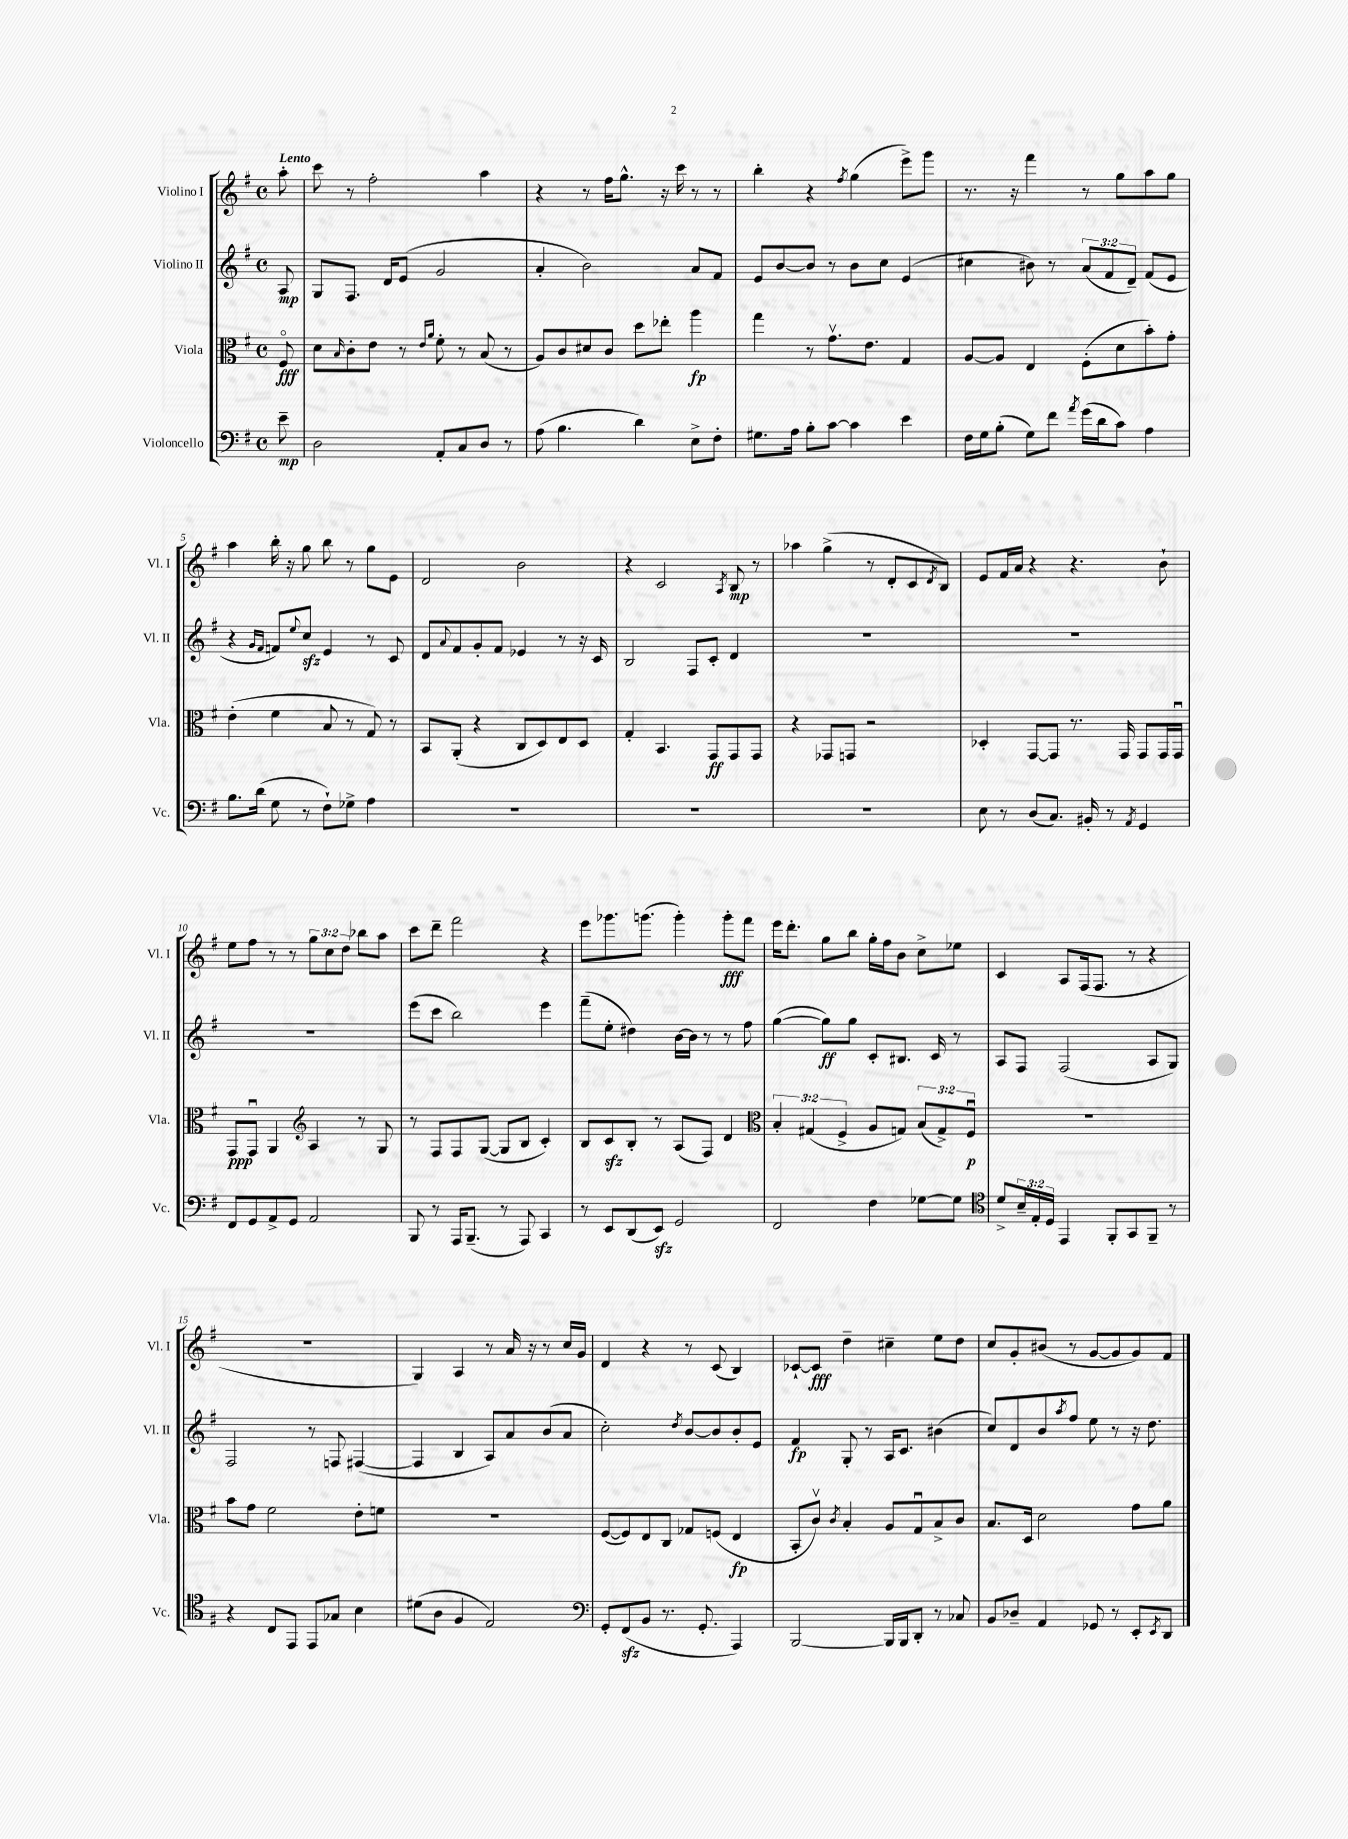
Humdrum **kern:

**kern	**dynam	**kern	**dynam	**kern	**dynam	**kern	**dynam
*part4	*part4	*part3	*part3	*part2	*part2	*part1	*part1
*staff4	*staff4	*staff3	*staff3	*staff2	*staff2	*staff1	*staff1
*I"Violoncello	*	*I"Viola	*	*I"Violino II	*	*I"Violino I	*
*I'Vc.	*	*I'Vla.	*	*I'Vl. II	*	*I'Vl. I	*
*clefF4	*	*clefC3	*	*clefG2	*	*clefG2	*
*k[f#]	*	*k[f#]	*	*k[f#]	*	*k[f#]	*
*M4/4	*	*M4/4	*	*M4/4	*	*M4/4	*
*met(c)	*	*met(c)	*	*met(c)	*	*met(c)	*
=	=	=	=	=	=	=	=
!	!	!	!	!	!	!LO:TX:a:B:t=Lento	!
8e~\	mp	8F#/	fff	8A/	mp	8aa'\	.
=1	=1	=1	=1	=1	=1	=1	=1
2D\	.	8d\L	.	8G/L	.	8ccc\	.
.	.	16qqB/	.	.	.	.	.
.	.	8c'\	.	8.F#/J	.	8r	.
.	.	8e\J	.	.	.	2ff#'\	.
.	.	.	.	16d/KL	.	.	.
.	.	8r	.	(8e/J	.	.	.
.	.	16qqe/LL	.	.	.	.	.
.	.	16qqa/JJ	.	.	.	.	.
8AA'/L	.	8f#'\	.	2g/	.	.	.
8C/	.	8r	.	.	.	.	.
8D/J	.	(8B/	.	.	.	4aa\	.
8r	.	8r	.	.	.	.	.
=2	=2	=2	=2	=2	=2	=2	=2
(8A\	.	8A/L)	.	4a'/	.	4r	.
4.B\	.	8c/	.	.	.	.	.
.	.	8d#X/	.	2b\)	.	8r	.
.	.	8c/J	.	.	.	16ff#\KL	.
.	.	.	.	.	.	8.gg^^\J	.
4d\)	.	8dd\L	.	.	.	.	.
.	.	8ee-X'\J	.	.	.	16r	.
.	.	.	.	.	.	16ccc\	.
8E^\L	.	4aa\	fp	8a/L	.	8r	.
8F#'\J	.	.	.	8f#/J	.	8r	.
=3	=3	=3	=3	=3	=3	=3	=3
8.G#X\L	.	4gg\	.	8e/L	.	4bb'\	.
.	.	.	.	[8b/	.	.	.
16A\Jk	.	.	.	.	.	.	.
8B'\L	.	8r	.	8b/J]	.	4r	.
[8c\J	.	8.gv\L	.	8r	.	.	.
.	.	.	.	.	.	8qff#/	.
4c\]	.	.	.	8b\L	.	(4gg\	.
.	.	8.e\J	.	.	.	.	.
.	.	.	.	8cc\J	.	.	.
4e\	.	4G/	.	(4e/	.	8eee^\L)	.
.	.	.	.	.	.	8ggg\J	.
=4	=4	=4	=4	=4	=4	=4	=4
16F#\LL	.	[8A/L	.	4cc#X\	.	8.r	.
16G\J	.	.	.	.	.	.	.
(8B'\J	.	8A/J]	.	.	.	.	.
.	.	.	.	.	.	16r	.
8G\L)	.	4E/	.	8b#X\)	.	4fff#\	.
8f#\J	.	.	.	8r	.	.	.
8qa/	.	.	.	.	.	.	.
(16g\LL	.	(8F#'\L	.	(12a/L	.	8r	.
16d\J	.	.	.	.	.	.	.
.	.	.	.	12f#/	.	.	.
8c\J)	.	8d\	.	.	.	8gg\L	.
.	.	.	.	12d~/J)	.	.	.
4A\	.	8b'\)	.	(8f#/L	.	8aa\	.
.	.	8g'\J	.	8e/J	.	8gg\J	.
!!LO:LB:g=z
=5	=5	=5	=5	=5	=5	=5	=5
8.B\L	.	(4e'\	.	4r	.	4aa\	.
(16d\Jk	.	.	.	.	.	.	.
.	.	.	.	16qqg/LL	.	.	.
.	.	.	.	16qqf#/JJ	.	.	.
8G\	.	4f#\	.	8fn/L)	.	16bb'\	.
.	.	.	.	.	.	16r	.
.	.	.	.	8qqee/	.	.	.
8r	.	.	.	8cczz/J	.	8gg\	.
8F#`\L)	.	8B/	.	4e/	.	8bb\	.
8G-X^\J	.	8r	.	.	.	8r	.
4A\	.	8G/)	.	8r	.	8gg\L	.
.	.	8r	.	8c/	.	8e\J	.
=6	=6	=6	=6	=6	=6	=6	=6
1r	.	8BB/L	.	8d/L	.	2d/	.
.	.	.	.	8qqa/	.	.	.
.	.	(8AA'/J	.	8f#/	.	.	.
.	.	4r	.	8g'/	.	.	.
.	.	.	.	8f#/J	.	.	.
.	.	8C/L	.	4e-X/	.	2b\	.
.	.	8D/)	.	.	.	.	.
.	.	8E/	.	8r	.	.	.
.	.	8D/J	.	16r	.	.	.
.	.	.	.	16c/	.	.	.
=7	=7	=7	=7	=7	=7	=7	=7
1r	.	4G'/	.	2B/	.	4r	.
.	.	4.BB/	.	.	.	2c/	.
.	.	.	.	8F#/L	.	.	.
.	.	8GG/L	ff	8c'/J	.	.	.
.	.	.	.	.	.	8qA/	.
.	.	8GG/	.	4d/	.	8B/	mp
.	.	8GG/J	.	.	.	8r	.
=8	=8	=8	=8	=8	=8	=8	=8
1r	.	4r	.	1r	.	4aa-X\	.
.	.	8GG-X/L	.	.	.	(4gg^\	.
.	.	8GGn/J	.	.	.	.	.
.	.	2r	.	.	.	8r	.
.	.	.	.	.	.	8d'/L	.
.	.	.	.	.	.	8c/	.
.	.	.	.	.	.	8qd/	.
.	.	.	.	.	.	8B/J)	.
=9	=9	=9	=9	=9	=9	=9	=9
8E\	.	4D-X'/	.	1r	.	8e/L	.
8r	.	.	.	.	.	16f#/L	.
.	.	.	.	.	.	16a/JJ	.
(8D/L	.	[8GG/L	.	.	.	4r	.
8.C/J)	.	8GG/J]	.	.	.	.	.
.	.	8.r	.	.	.	4.r	.
16BB#X'/	.	.	.	.	.	.	.
8r	.	.	.	.	.	.	.
.	.	16GG/	.	.	.	.	.
8qAA/	.	.	.	.	.	.	.
4GG/	.	8GG/L	.	.	.	.	.
.	.	16GG/L	.	.	.	8b`\	.
.	.	16GGu/JJ	.	.	.	.	.
!!LO:LB:g=z
=10	=10	=10	=10	=10	=10	=10	=10
8FF#/L	.	8GG/L	ppp	1r	.	8ee\L	.
8GG/	.	8GGu/J	.	.	.	8ff#\J	.
8AA^/	.	4AA/	.	.	.	8r	.
8GG/J	.	.	.	.	.	8r	.
*	*	*clefG2	*	*	*	*	*
2AA/	.	4A/	.	.	.	12gg\L	.
.	.	.	.	.	.	12cc\	.
.	.	.	.	.	.	12dd\J	.
.	.	8r	.	.	.	8bb-X\L	.
.	.	8G/	.	.	.	8aa\J	.
=11	=11	=11	=11	=11	=11	=11	=11
8BBB/	.	8r	.	(8eee\L	.	8ccc\L	.
8r	.	8F#/L	.	8ccc\J	.	8ddd~\J	.
16AAA/KL	.	8F#/	.	2bb\)	.	2fff#\	.
(8.BBB~/J	.	.	.	.	.	.	.
.	.	([8G/J	.	.	.	.	.
8r	.	8G/L]	.	.	.	.	.
8AAA/)	.	8B/J	.	.	.	.	.
4CC/	.	4c'/)	.	4eee\	.	4r	.
=12	=12	=12	=12	=12	=12	=12	=12
8r	.	8B/L	.	(8fff#~\L	.	8eee\L	.
8EE/L	.	8czz/	.	8ee'\J	.	8.ggg-X\	.
(8DD/	.	8B'/J	.	4dd#X\)	.	.	.
.	.	.	.	.	.	(8.gggn\J	.
8EEzz/J)	.	8r	.	.	.	.	.
2GG/	.	(8A/L	.	[16b\LL	.	4ggg'\)	.
.	.	.	.	16b\JJ]	.	.	.
.	.	8F#/J)	.	8r	.	.	.
.	.	4d/	.	8r	.	8ggg'\L	fff
.	.	.	.	8ff#\	.	8fff#\J	.
=13	=13	=13	=13	=13	=13	=13	=13
*	*	*clefC3	*	*	*	*	*
2FF#/	.	6B'/	.	([4gg\	.	16eee\KL	.
.	.	.	.	.	.	8.ddd'\J	.
.	.	(6G#X/	.	.	.	.	.
.	.	.	.	8gg\L])	ff	8gg\L	.
.	.	6F#^/	.	.	.	.	.
.	.	.	.	8gg\J	.	8bb\J	.
4F#\	.	8A/L	.	8c'/L	.	16gg'\LL	.
.	.	.	.	.	.	16ff#\J	.
.	.	8Gn/J)	.	8.B#X/J	.	8b\J	.
[8G-X\L	.	(12B/L	.	.	.	8cc^\L	.
.	.	.	.	16c/	.	.	.
.	.	12G^/)	.	.	.	.	.
8G-\J]	.	.	.	8r	.	8ee-X\J	.
.	.	12F#u/J	p	.	.	.	.
=14	=14	=14	=14	=14	=14	=14	=14
*clefC4	*	*	*	*	*	*	*
8d^/L	.	1r	.	8A/L	.	4c/	.
24B~/L	.	.	.	8F#/J	.	.	.
24E'/	.	.	.	.	.	.	.
24D/JJ	.	.	.	.	.	.	.
4EE/	.	.	.	(2F#/	.	8A/L	.
.	.	.	.	.	.	(16F#/k	.
.	.	.	.	.	.	8.F#/J	.
8FF#'/L	.	.	.	.	.	.	.
8GG/	.	.	.	.	.	8r	.
8FF#~/J	.	.	.	8A/L	.	4r	.
8r	.	.	.	8G/J)	.	.	.
!!LO:LB:g=z
=15	=15	=15	=15	=15	=15	=15	=15
4r	.	8b\L	.	2F#/	.	1r	.
.	.	8g\J	.	.	.	.	.
8C/L	.	2f#\	.	.	.	.	.
8EE/J	.	.	.	.	.	.	.
8EE/L	.	.	.	8r	.	.	.
8G-X/J	.	.	.	8Fn/	.	.	.
4B\	.	8e'\L	.	([4F#X/	.	.	.
.	.	8fn\J	.	.	.	.	.
=16	=16	=16	=16	=16	=16	=16	=16
(8d#X\L	.	1r	.	4F#/]	.	4G/)	.
8A\J	.	.	.	.	.	.	.
4F#/	.	.	.	4B/	.	4A/	.
2E/)	.	.	.	8A/L)	.	8r	.
.	.	.	.	8a/	.	16a/	.
.	.	.	.	.	.	16r	.
.	.	.	.	(8b/	.	8r	.
.	.	.	.	8a/J	.	16cc/LL	.
.	.	.	.	.	.	16g/JJ	.
=17	=17	=17	=17	=17	=17	=17	=17
*clefF4	*	*	*	*	*	*	*
8GG'/L	.	([8F#/L	.	2cc'\)	.	4d/	.
(8FF#zz/	.	8F#/])	.	.	.	.	.
8BB/J	.	8E/	.	.	.	4r	.
8.r	.	8C/J	.	.	.	.	.
.	.	.	.	8qdd/	.	.	.
.	.	8G-X/L	.	[8b/L	.	8r	.
8.GG'/	.	.	.	.	.	.	.
.	.	(8Fn/J	.	8b/]	.	(8c/	.
4AAA/)	.	4E/	fp	8b'/	.	4B/)	.
.	.	.	.	8e/J	.	.	.
=18	=18	=18	=18	=18	=18	=18	=18
[2BBB/	.	8BB'/L	.	4f#/	fp	[8c-X`/L	.
.	.	8cv/J)	.	.	.	8c-/J]	fff
.	.	8qc/	.	.	.	.	.
.	.	4B'/	.	8G'/	.	4dd~\	.
.	.	.	.	8r	.	.	.
16BBB/LL]	.	8A/L	.	16A/KL	.	4cc#X~\	.
16BBB/J	.	.	.	8.c/J	.	.	.
8DD'/J	.	8Gu/	.	.	.	.	.
8r	.	8B^/	.	(4b#X\	.	8ee\L	.
8C-X/	.	8c/J	.	.	.	8dd\J	.
=19	=19	=19	=19	=19	=19	=19	=19
8BB/L	.	8.B/L	.	8cc/L)	.	8cc/L	.
8D-X~/J	.	.	.	8d/	.	8g'/	.
.	.	16D/Jk	.	.	.	.	.
4AA/	.	2d\	.	8b/	.	(8b#X/J	.
.	.	.	.	8qaa/	.	.	.
.	.	.	.	8ff#/J	.	8r	.
8GG-X/	.	.	.	8ee\	.	[8g/L	.
8r	.	.	.	8r	.	8g/]	.
8EE'/L	.	8g\L	.	16r	.	8g/)	.
.	.	.	.	8.dd\	.	.	.
8qEE/	.	.	.	.	.	.	.
8DD/J	.	8a\J	.	.	.	8f#/J	.
==	==	==	==	==	==	==	==
*-	*-	*-	*-	*-	*-	*-	*-
